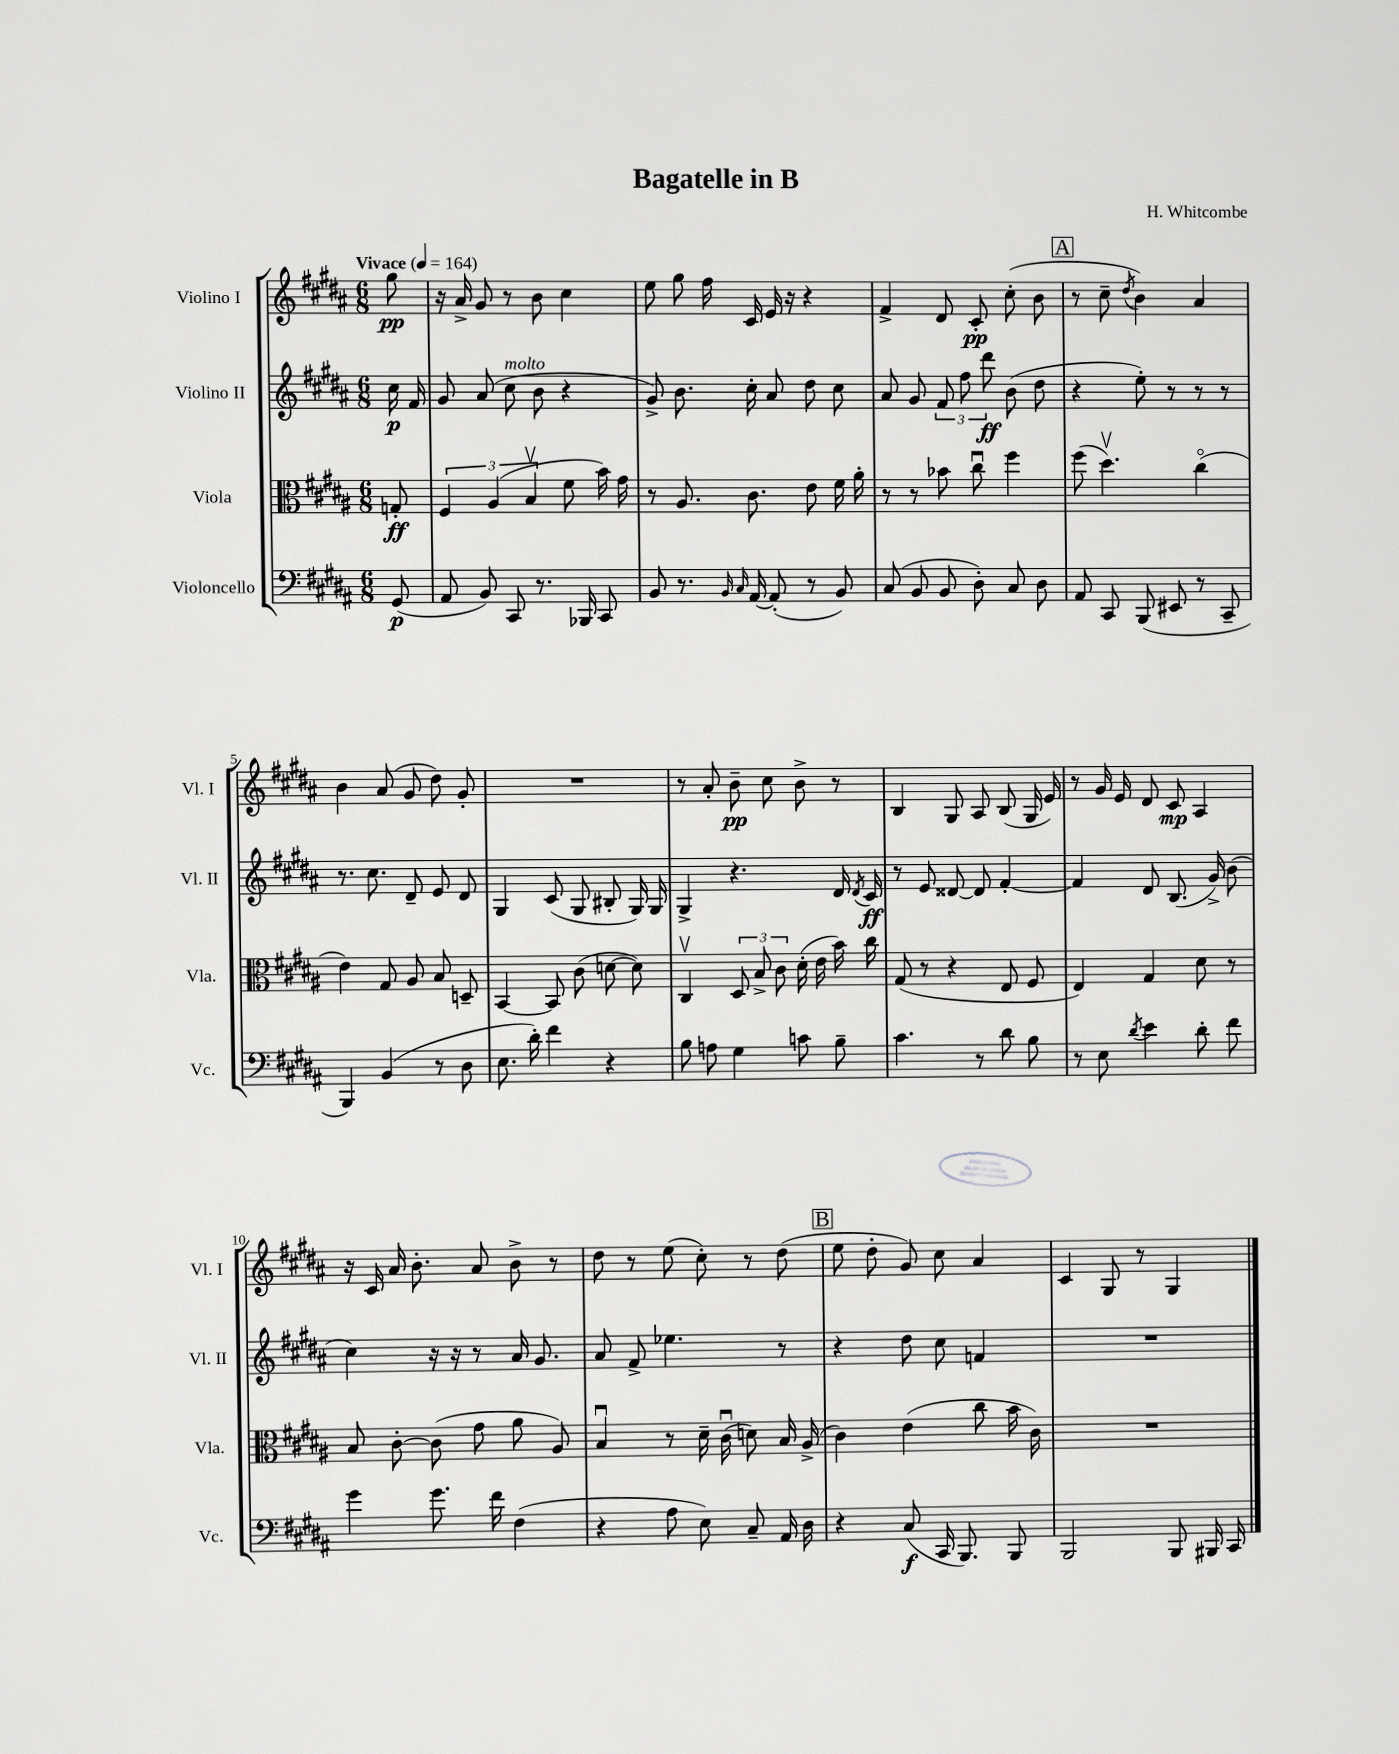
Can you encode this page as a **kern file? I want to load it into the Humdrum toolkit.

**kern	**kern	**kern	**kern
*staff4	*staff3	*staff2	*staff1
*clefF4	*clefC3	*clefG2	*clefG2
*k[f#c#g#d#a#]	*k[f#c#g#d#a#]	*k[f#c#g#d#a#]	*k[f#c#g#d#a#]
*M6/8	*M6/8	*M6/8	*M6/8
*MM164	*MM164	*MM164	*MM164
(8GG#	8G'	16cc#	8gg#
.	.	16f#	.
=	=	=	=
8AA#	6F#	8g#	16r
.	.	.	16a#^
8BB)	.	(8a#	8g#
.	(6A#	.	.
8CC#	.	8cc#	8r
.	6Bv	.	.
8.r	.	8b	8b
.	8f#	4r	4cc#
16BBB-	.	.	.
8CC#	16b)	.	.
.	16g#	.	.
=	=	=	=
8BB	8r	8g#^)	8ee
8.r	8.A#	8.b	8gg#
.	.	.	16ff#
16qqBB	.	.	.
16qqC#	.	.	.
[16AA#	8.c#	16cc#'	16c#
(8AA#']	.	8a#	16e
.	.	.	16r
8r	8e	8dd#	4r
8BB)	16f#	8cc#	.
.	16a#'	.	.
=	=	=	=
(8C#	8r	8a#	4f#^
8BB	8r	8g#	.
8BB	8b-	12f#	8d#
.	.	12ff#	.
8D#')	8cc#u	.	8c#'
.	.	12ddd#	.
8C#	4ff#	(8b	(8cc#'
8D#	.	8dd#	8b
=	=	=	=
8AA#	(8ff#	4r	8r
8CC#	4.dd#v)	.	8cc#~
.	.	.	8qdd#
(8BBB	.	8ee')	4b)
8EE#	.	8r	.
8r	(4cc#o	8r	4a#
8CC#~	.	8r	.
=	=	=	=
4BBB)	4e)	8.r	4b
.	.	8.cc#	.
(4BB	8G#	.	(8a#
.	8A#	8d#~	8g#
8r	8B	8e	8dd#)
8D#	8D~	8d#	8g#'
=	=	=	=
8.E	[4BB	4G#	2.r
16d#')	.	.	.
4f#	8BB]	(8c#	.
.	(8c#	8G#	.
4r	[8d	8B#'	.
.	8d])	16G#)	.
.	.	16G#	.
=	=	=	=
8B	4C#v	4G#^	8r
8A	.	.	8a#'
4G#	12D#	4.r	8b~
.	12B^	.	.
.	.	.	8cc#
.	12c#	.	.
8c	(16d#'	.	8b^
.	16e	.	.
8B~	16b)	16d#	8r
.	.	8qd#	.
.	16cc#	16c#	.
=	=	=	=
4.c#	(8G#	8r	4B
.	8r	8e	.
.	4r	[8d##	8G#
8r	.	8d##]	8A#
8d#	8E	[4f#'	(8B
8B	8F#	.	16G#
.	.	.	16e)
=	=	=	=
8r	4E)	4f#]	8r
8E	.	.	16g#
.	.	.	16e
8qd#	.	.	.
4e	4G#	8d#	8d#
.	.	(8.B	8c#
8d#'	8d#	.	4A#
.	.	16g#^)	.
8f#	8r	(8b	.
=	=	=	=
4g#	8B	4cc#)	16r
.	.	.	16c#
.	[8c#'	.	16a#
.	.	.	8.b'
8.g#	(8c#]	16r	.
.	.	16r	.
.	8g#	8r	8a#
16f#	.	.	.
(4F#	8a#	16a#	8b^
.	.	8.g#	.
.	8A#)	.	8r
=	=	=	=
4r	4Bu	8a#	8dd#
.	.	8f#^	8r
8A#	8r	4.ee-	(8ee
8E)	16d#~	.	8cc#')
.	(16c#u	.	.
8C#~	8d)	.	8r
16AA#	16B	8r	(8dd#
16D#	(16A#^	.	.
=	=	=	=
4r	4c#)	4r	8ee
.	.	.	8dd#'
(8C#	(4e	8dd#	8g#)
16CC#	.	8cc#	8cc#
8.BBB)	.	.	.
.	8cc#	4f	4a#
8BBB	16b	.	.
.	16c#)	.	.
=	=	=	=
2BBB	2.r	2.r	4c#
.	.	.	8G#
.	.	.	8r
8BBB	.	.	4G#
16BBB#	.	.	.
16CC#	.	.	.
==	==	==	==
*-	*-	*-	*-
